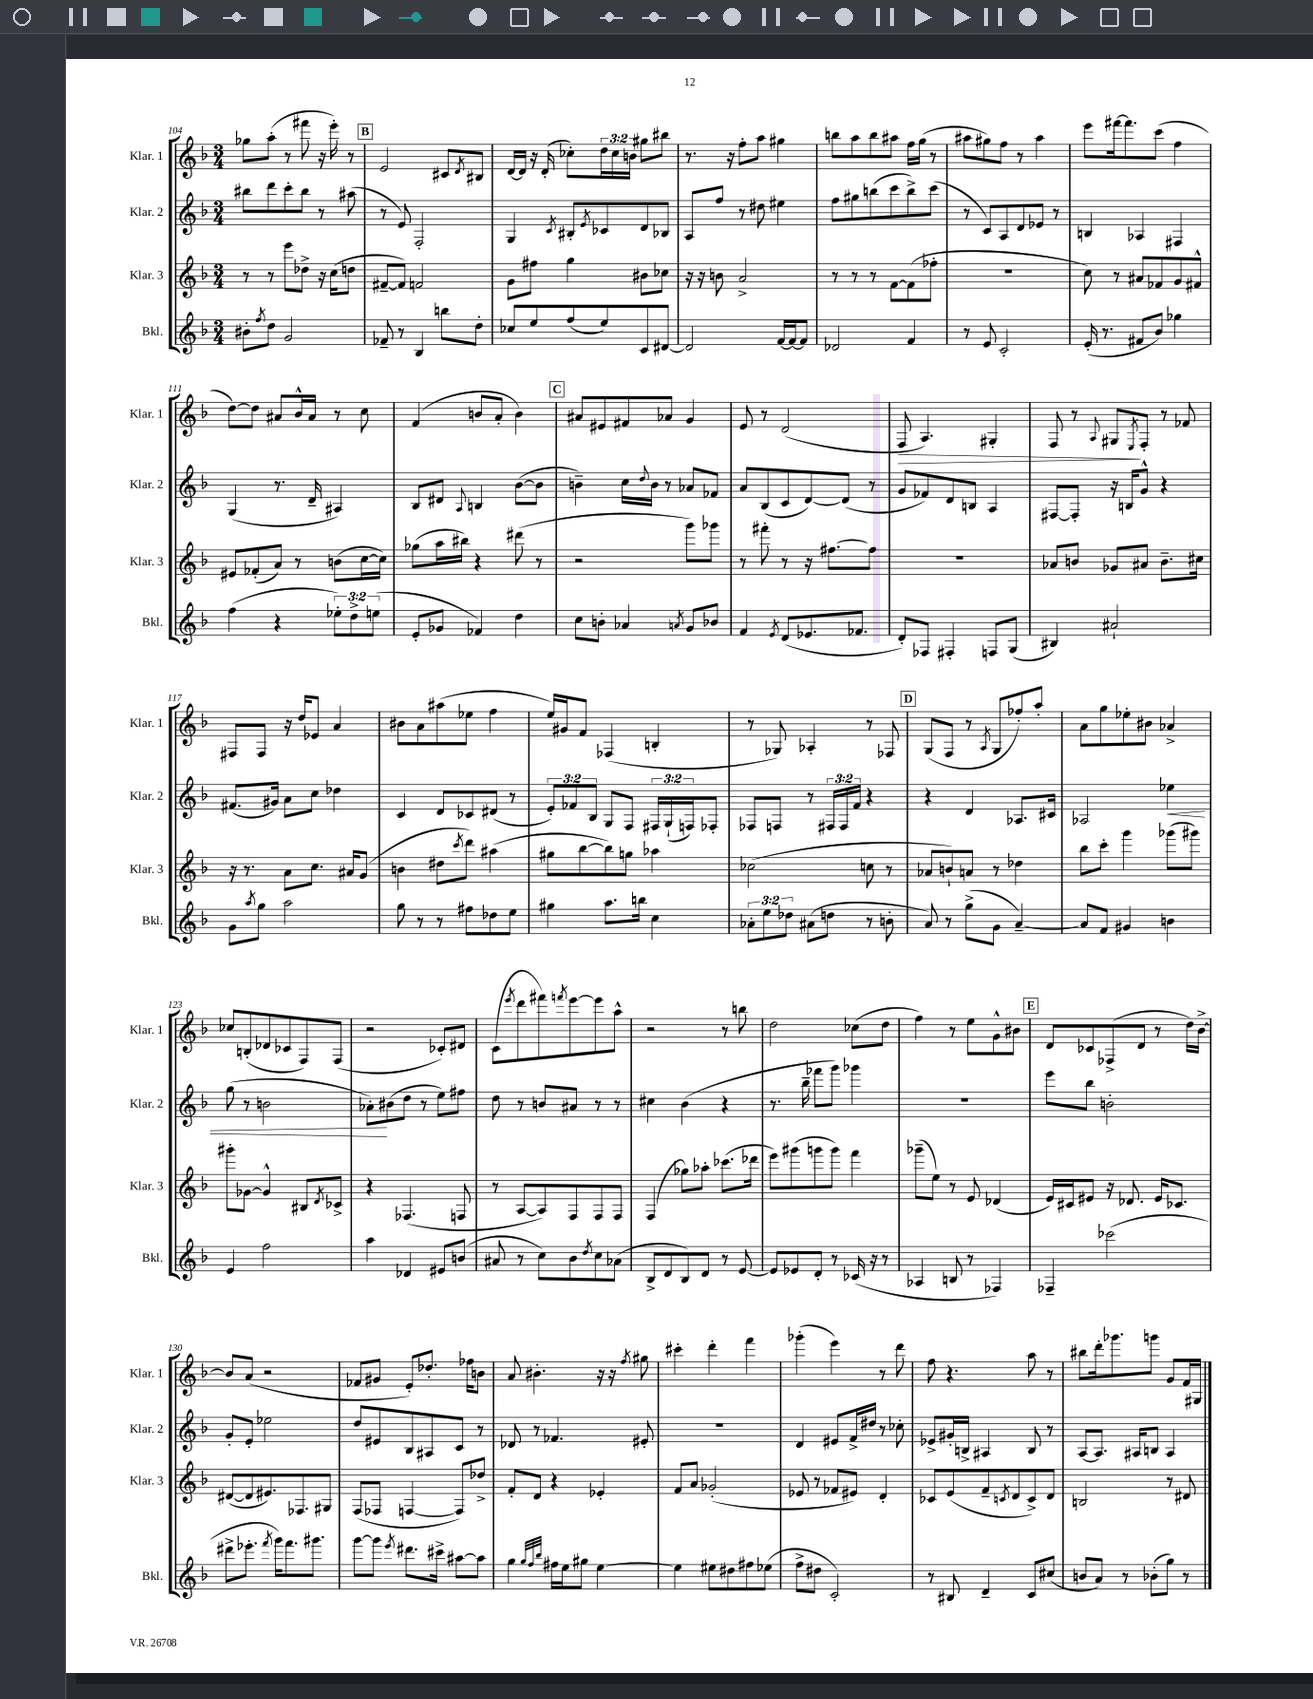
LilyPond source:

<<
\new StaffGroup <<
\new Staff = "s0" \with { instrumentName = "Klar. 1" shortInstrumentName = "Klar. 1" } {
    \clef treble \key f \major \numericTimeSignature \time 3/4 \override Staff.TupletNumber.text = #tuplet-number::calc-fraction-text
    ges''8 a''8-.( r8 fis'''8 r16 e'''16-.) r8 |
    \mark \markup { \box "B" } e'2 cis'8 \acciaccatura { d'8 } bis8 |
    d'16~ d'16 r16 d'16-.( ces''8-.) \tuplet 3/2 { d''16 ces''16 b'16 } gis''8 bis''8 |
    r8. r16 f''8-. a''8 gis''4 |
    b''8 a''8 b''8 ais''8 f''16 g''16( r8 |
    ais''8 gis''8) f''8 r8 ais''4 |
    e'''8 fis'''16~ fis'''8. c'''8( f''4 |
    d''8~) d''8 ais'8 bes'16-^ ais'16 r8 c''8 |
    f'4( b'8 a'8-. b'4) |
    \mark \markup { \box "C" } ais'8 eis'8 fis'8 aes'8 g'4 |
    e'8 r8 d'2( |
    f8\> a4.) gis4-. |
    f8 r8 \appoggiatura { a8 } gis8\! \acciaccatura { e8 } f8-. r8 fes'8 |
    fis8 fis8 r16 d''16 ees'8 a'4 |
    bis'8 a'8 ais''8( ees''8 f''4 |
    e''16) gis'16 f'8 fes4( b4-. |
    r8 ges8) aes4-. r8 fes8 |
    \mark \markup { \box "D" } g8( f8 r8 \acciaccatura { a8 } g8 fes''8-.) a''8-. |
    a'8 g''8 ees''8-. bis'8 aes'4-> |
    ces''8 b8-.( des'8 ces'8 f8) f8( |
    r2 ces'8-.) dis'8 |
    c'8( \acciaccatura { e'''8 } d'''8 fis'''8) \acciaccatura { f'''8 } e'''8~ e'''8 a''8-^ |
    r2 r8 b''8 |
    d''2 ces''8( d''8 |
    f''4) r8 e''8 g'8-^ bis'8 |
    \mark \markup { \box "E" } d'8 ces'8 fes8->( d'8 r8 d''16) bes'16~-> |
    bes'8 a'8( r2 |
    fes'8 gis'8 e'8-.) des''8.-. fes''16 b'8 |
    a'8 bis'4.-. r16 r16 \acciaccatura { f''8 } gis''8 |
    cis'''4-. d'''4-. f'''4 |
    ges'''4-.( e'''4) r8 d'''8 |
    f''8 r4. a''8 r8 |
    bis''8 d'''16-. ges'''8. g'''8 g'8 f'16 gis16 \bar "|." |
}
\new Staff = "s1" \with { instrumentName = "Klar. 2" shortInstrumentName = "Klar. 2" } {
    \clef treble \key f \major \numericTimeSignature \time 3/4 \override Staff.TupletNumber.text = #tuplet-number::calc-fraction-text
    bis''8 d'''8 c'''8-. bis''8 r8 ais''8( |
    \mark \markup { \box "B" } r8 e'8) f2-. |
    g4 \acciaccatura { c'8 } bis8-. \acciaccatura { e'8 } ces'8 d'8 bes8 |
    a8 f''8 r8 dis''8 eis''4 |
    f''8 gis''8 b''8( c'''8 b''8->) c'''8( |
    r8 c'8) a8 d'8 ees'8 r8 |
    b4 aes4 fis4 |
    g4( r8. d'16-- ais4) |
    bes8 dis'8 \appoggiatura { a8 } b4 bes'8~( bes'8 |
    \mark \markup { \box "C" } b'4--) c''16 \appoggiatura { d''8 } b'16 r8 aes'8 fes'8 |
    a'8 bes8( c'8 d'8~) d'8( r8 |
    g'8 fes'8) d'8 b8 a4 |
    fis8~ fis8-. r16 b16 g'8-^ r4 |
    fis'8.( gis'16) a'8 c''8 des''4 |
    c'4 d'8 ces'8 dis'8( r8 |
    \tuplet 3/2 { e'8-.) fes'8 bes8 } g8 f8 \tuplet 3/2 { fis16 g16-!( f16) } fes8-. |
    fes8 f8 r8 \tuplet 3/2 { fis16 fis16 f'16 } r4 |
    \mark \markup { \box "D" } r4 d'4 aes8. cis'16 |
    aes2 ees''4\< |
    g''8( r8 b'2 |
    aes'8-.\!) bis'8( d''8 r8 e''8) fis''8 |
    d''8 r8 b'8 ais'8 r8 r8 |
    cis''4 bes'4( r4 |
    r8. bes''16-- fes'''8 g'''8) ges'''4 |
    R2. |
    \mark \markup { \box "E" } e'''8 bes''8 b'2-. |
    g'8-. e'8-. ees''2 |
    d''8 eis'8 bes8 ais8 c'8 r8 |
    des'8 r8 fes'4. eis'8-. |
    R2. |
    d'4 eis'8 f'16-> dis''16 r8 ces''8-. |
    ees'8-> gis'16-. b16-> ais4 b8 r8 |
    a8~ a8. ais16 b8 ais4 \bar "|." |
}
\new Staff = "s2" \with { instrumentName = "Klar. 3" shortInstrumentName = "Klar. 3" } {
    \clef treble \key f \major \numericTimeSignature \time 3/4
    r8 r8 e'''8 des''8-> r16 c''16( d''8 |
    \mark \markup { \box "B" } fis'8~-- fis'8) f'2 |
    g'8 fis''8 g''4 bis'8 ces''8 |
    r16 r16 b'8 a'2-> |
    r8 r8 r8 f'8~ f'8( fes''8-. |
    R2. |
    c''8) r8 ais'8 fes'8 g'8 fis'8-^ |
    eis'8 fes'8-.( a'8) r8 b'8( c''16~ c''16) |
    ges''8( a''16 bis''16) r4 dis'''8( r8 |
    \mark \markup { \box "C" } r2 g'''8) ges'''8 |
    r8 fis'''8-. r8 r16 fis''8.~ fis''8 |
    R2. |
    aes'8 b'8 ges'8 ais'8 b'8.-- cis''16 |
    r16 r8. a'8 c''8. ais'16 g'8( |
    b'4 dis''8 \acciaccatura { c'''8 } d'''8) ais''4( |
    gis''8 bes''8~ bes''8) g''8 aes''4 |
    ces''2( c''8 r8 |
    \mark \markup { \box "D" } aes'8 b'8-!) a'8 r8 des''4 |
    bes''8 c'''8-. g'''4 ges'''8( gis'''8) |
    gis'''8-. ges'8~ ges'4-^ bis8 \acciaccatura { d'8 } ces'8-> |
    r4 fes4.( f8 |
    r8 a8~ a8) f8 f8 f8 |
    f4( ges''8) aes''8-. ces'''8.( des'''16 |
    e'''8) gis'''8( g'''8 g'''8) f'''4 |
    ges'''8--( e''8) r8 e'8 des'4( |
    \mark \markup { \box "E" } e'16) cis'16 eis'8 r16 des'8. eis'16 ces'8. |
    dis'8~( dis'8 eis'8.) fes8. gis8 |
    f8( fes8 f4~ f8) des''8-> |
    f'8-. d'8 r4 ees'4-. |
    f'8 a'8 ges'2-.( |
    ees'8 r8 fes'8 eis'8) d'4-. |
    ces'8 e'8( f'8-- \acciaccatura { c'8 } d'8 c'8->) d'8 |
    b2 r8 dis'8 \bar "|." |
}
\new Staff = "s3" \with { instrumentName = "Bkl." shortInstrumentName = "Bkl." } {
    \clef treble \key f \major \numericTimeSignature \time 3/4 \override Staff.TupletNumber.text = #tuplet-number::calc-fraction-text
    bis'8-. \acciaccatura { f''8 } d''8 g'2 |
    \mark \markup { \box "B" } fes'8-- r8 bes4 b''8 d''8-. |
    ces''8 e''8 f''8( e''8) c'8 dis'8~ |
    dis'2 f'16~ f'16~ f'8 |
    des'2 f'4 |
    r8 e'8 c'2-. |
    e'16-.( r8. fis'8 bes'8) ges''4 |
    f''4( r4 \tuplet 3/2 { ees''8-.) d''8-> e''8( } |
    e'8-. ges'8 fes'4) d''4 |
    \mark \markup { \box "C" } c''8 b'8-. aes'4 \acciaccatura { a'8 } g'8 bes'8 |
    f'4 \acciaccatura { e'8 } d'8( ees'8. fes'8. |
    d'8-.) fes8 fis4-. f8 g8( |
    bis4) ais'2-! |
    g'8 \acciaccatura { a''8 } g''8 a''2 |
    g''8 r8 r8 fis''8 des''8 e''8 |
    gis''4 a''8. b''16 c''4 |
    \tuplet 3/2 { aes'8-. e''8 des''8 } ais'8( d''8 r8 b'8-. |
    \mark \markup { \box "D" } a'8) r8 g''8->( g'8 a'4~--) |
    a'8 f'8 gis'4 b'4 |
    e'4 f''2 |
    a''4 des'4 eis'8 b'8( |
    ais'8 r8 c''8) bes'8 \acciaccatura { d''8 } c''8 aes'8( |
    bes8-> d'8 bes8) d'8 r8 e'8~ |
    e'8 ees'8 d'8-. r8 ces'16( r16 r8 |
    aes4 b8 r8 fes4) |
    \mark \markup { \box "E" } fes4-- ces'''2( |
    dis'''8-> ees'''8.-. \acciaccatura { f'''8 } g'''16) f'''8. gis'''8. |
    g'''8~ g'''8 \acciaccatura { e'''8 } dis'''8. cis'''16-> ais''8~ ais''8 |
    g''4 \grace { g''32 f''32 bes''32 } fis''16 e''16 gis''8 e''4~ |
    e''4 eis''8 dis''8 fis''8 ees''8( |
    f''8-> dis''8 c'2-.) |
    r8 bis8 d'4-- c'8 cis''8( |
    b'8 a'8) r8 bes'8-.( g''8) r8 \bar "|." |
}
>>
>>
\layout { \context { \Score currentBarNumber = #104 } }
